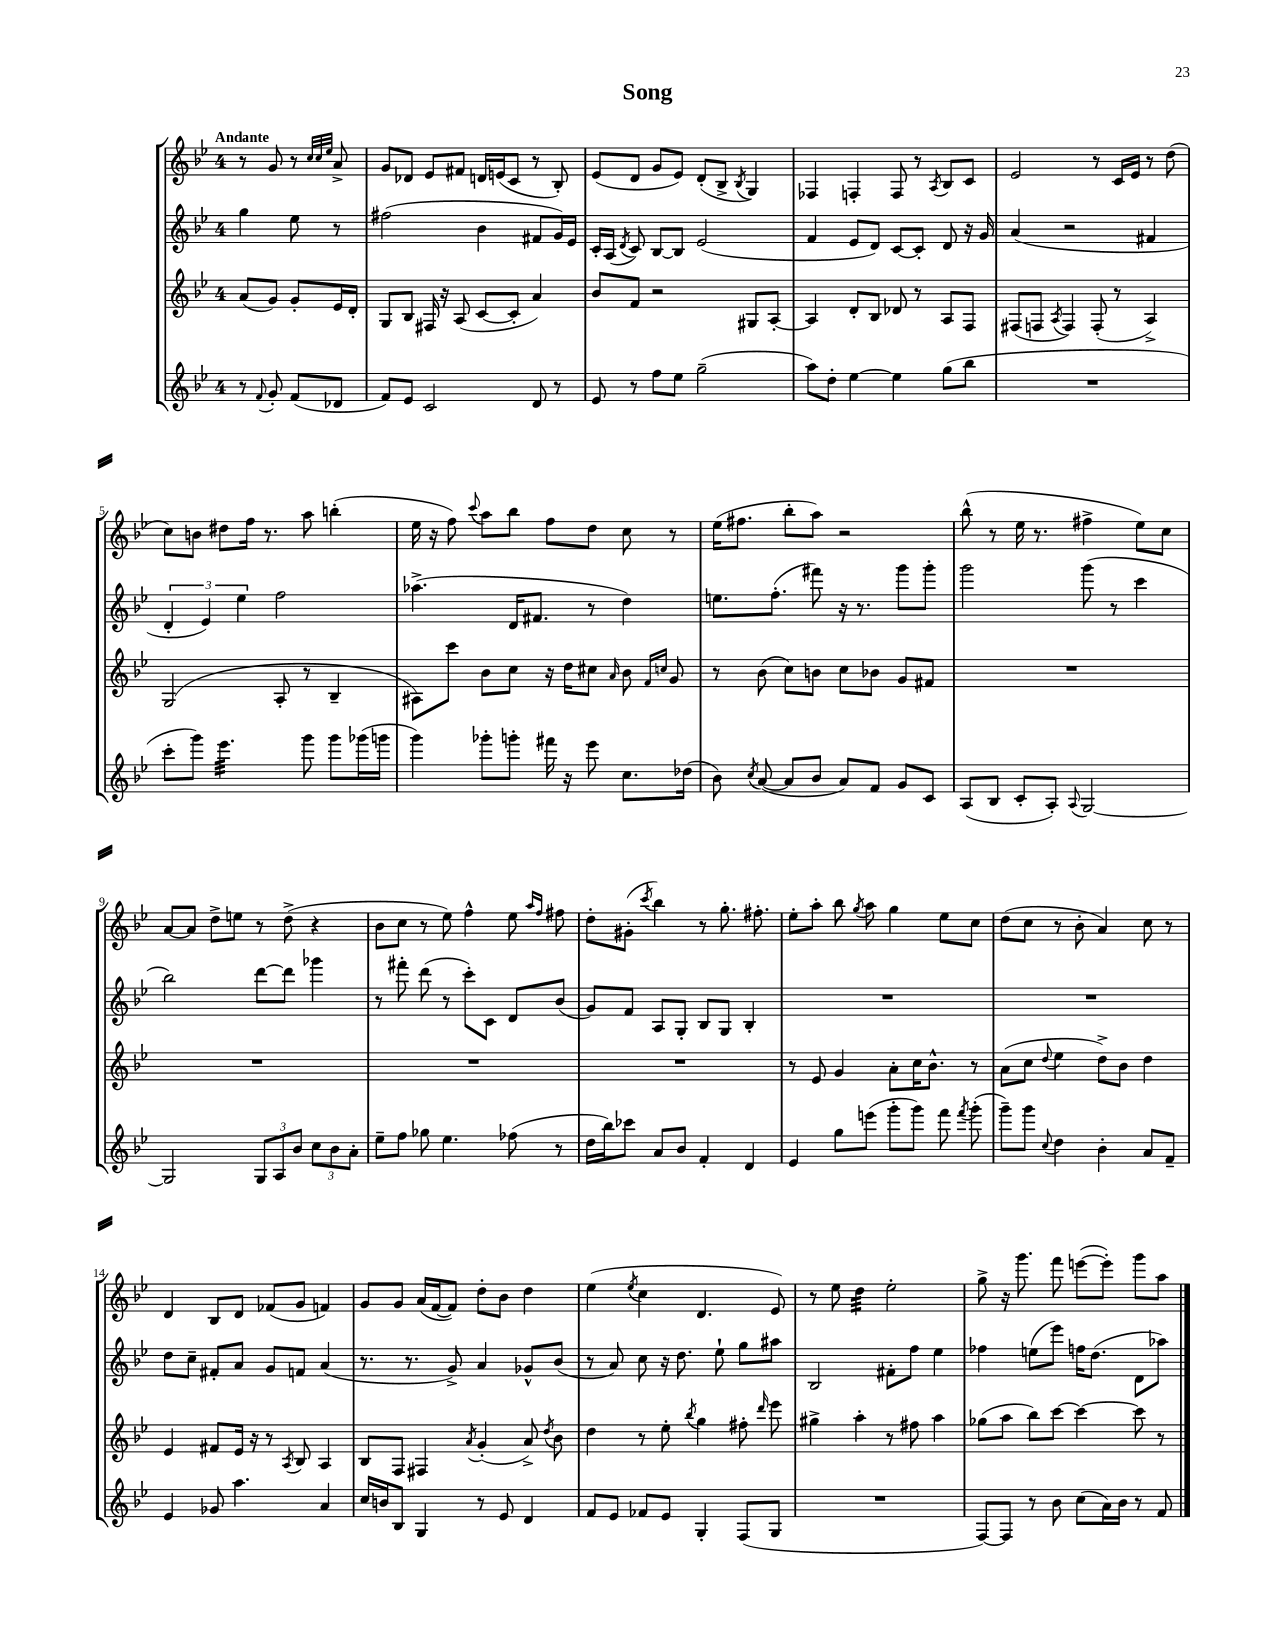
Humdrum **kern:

**kern	**kern	**kern	**kern
*part4	*part3	*part2	*part1
*staff4	*staff3	*staff2	*staff1
*clefG2	*clefG2	*clefG2	*clefG2
*k[b-e-]	*k[b-e-]	*k[b-e-]	*k[b-e-]
*M4/4	*M4/4	*M4/4	*M4/4
=	=	=	=
!	!	!	!LO:TX:a:B:t=Andante
8r	(8a/L	4gg\	8r
8qqf/	.	.	.
8g'/	8g/J)	.	8g/
(8f/L	8g'/L	8ee-\	8r
.	.	.	32qqcc/LLL
.	.	.	32qqcc/
.	.	.	32qqee-/JJJ
8d-X/J	16e-/L	8r	8a^/
.	16d'/JJ	.	.
=1	=1	=1	=1
8f/L)	8G/L	(2ff#X\	8g/L
8e-/J	8B-/J	.	8d-X/J
2c/	16F#X/	.	8e-/L
.	16r	.	.
.	(8A/	.	8f#X/J
.	[8c/L	4b-\	16dn/LL
.	.	.	(16en/J
.	8c'/J]	.	8c/J
8d/	4a/)	8f#X/L	8r
8r	.	16g/L)	8B-'/)
.	.	16e-/JJ	.
=2	=2	=2	=2
8e-/	8b-/L	16c'/LL	(8e-/L
.	.	(16A/JJ	.
.	.	8qd/	.
8r	8f/J	8c/)	8d/J
8ff\L	2r	[8B-/L	8g/L
8ee-\J	.	8B-/J]	8e-/J)
(2gg~\	.	(2e-/	(8d'/L
.	.	.	8B-^/J
.	.	.	8qB-/
.	8G#X/L	.	4G/)
.	[8A'/J	.	.
=3	=3	=3	=3
8aa\L)	4A/]	4f/	4F-X/
8dd'\J	.	.	.
[4ee-\	8d'/L	8e-/L	4Fn'/
.	8B-/J	8d/J)	.
4ee-\]	8d-X/	[8c/L	8F/
.	8r	8c'/J]	8r
.	.	.	8qA/
(8gg\L	8A/L	8d/	8B-/L
8bb-\J	8F/J	16r	8c/J
.	.	16g/	.
=4	=4	=4	=4
1r	(8F#X/L	(4a/	2e-/
.	8Fn/J	.	.
.	8qA/	.	.
.	4F/)	2r	.
.	(8F'/	.	8r
.	8r	.	16c/LL
.	.	.	16e-/JJ
.	4A^/)	4f#X/	8r
.	.	.	(8dd\
!!LO:LB:g=z
=5	=5	=5	=5
8ccc'\L	(2G/	6d'/	8cc\L)
8ggg\J)	.	.	8bn\J
.	.	6e-/)	.
*tremolo	*	*	*
32eee-\LLL	.	.	8dd#X\L
32eee-\	.	.	.
32eee-\	.	.	.
.	.	6ee-\	.
32eee-\	.	.	.
32eee-\	.	.	16ff\Jk
32eee-\	.	.	.
32eee-\	.	.	8.r
32eee-\	.	.	.
32eee-\	8A'/	2ff\	.
32eee-\	.	.	.
32eee-\	.	.	.
32eee-\JJJ	.	.	.
*Xtremolo	*	*	*
8ggg\	8r	.	8aa\
8ggg\L	4B-~/	.	(4bbn'\
(16ggg-X\L	.	.	.
16gggn\JJ	.	.	.
=6	=6	=6	=6
4ggg\)	8A#X\L)	(4.aa-X^\	16ee-\
.	.	.	16r
.	8ccc\J	.	8ff\)
.	.	.	8qqccc/
8ggg-X'\L	8b-\L	.	8aa\L
8gggn'\J	8cc\J	16d/KL	8bb-\J
.	.	8.f#X/J	.
16fff#X\	16r	.	8ff\L
16r	16dd\KL	.	.
8eee-\	8cc#X\J	8r	8dd\J
.	16qqa/	.	.
8.cc\L	8b-\	4dd\)	8cc\
.	16qqf/LL	.	.
.	16qqccn/JJ	.	.
.	8g/	.	8r
(16dd-X\Jk	.	.	.
=7	=7	=7	=7
8b-\)	8r	8.een\L	(16ee-\KL
.	.	.	8.ff#X\J
8qcc/	.	.	.
([8a/	(8b-\	.	.
.	.	(8.ff'\J	.
8a/L]	8cc\L)	.	8bb-'\L
8b-/J	8bn\J	8fff#X\)	8aa\J)
8a/L)	8cc\L	16r	2r
.	.	8.r	.
8f/J	8b-X\J	.	.
8g/L	8g/L	8ggg\L	.
8c/J	8f#X/J	8ggg'\J	.
=8	=8	=8	=8
(8A/L	1r	2ggg\	(8bb-^^\
8B-/J	.	.	8r
8c'/L	.	.	16ee-\
.	.	.	8.r
8A'/J)	.	.	.
8qqA/	.	.	.
[2G/	.	(8ggg\	4ff#X^\
.	.	8r	.
.	.	4ccc\	8ee-\L)
.	.	.	8cc\J
!!LO:LB:g=z
=9	=9	=9	=9
2G/]	1r	2bb-\)	[8a/L
.	.	.	8a/J]
.	.	.	8dd^\L
.	.	.	8een\J
12G/L	.	[8ddd\L	8r
12A/	.	.	.
.	.	8ddd\J]	(8dd^\
12b-/J	.	.	.
12cc\L	.	4ggg-X\	4r
12b-\	.	.	.
12a'\J	.	.	.
=10	=10	=10	=10
8ee-~\L	1r	8r	8b-\L
8ff\J	.	8fff#X'\	8cc\J
8gg-X\	.	(8ddd\	8r
4.ee-\	.	8r	8ee-\)
.	.	8ccc'\L)	4ff^^\
.	.	8c\J	.
(8ff-X\	.	8d/L	8ee-\
.	.	.	16qqaa/LL
.	.	.	16qqff/JJ
8r	.	(8b-/J	8ff#X\
=11	=11	=11	=11
16dd\LL	1r	8g/L)	8dd'\L
16bb-\J)	.	.	.
8ccc-X\J	.	8f/J	(8g#X'\J
.	.	.	8qccc/
8a/L	.	8A/L	4bb-\)
8b-/J	.	8G'/J	.
4f'/	.	8B-/L	8r
.	.	8G/J	8.gg'\
4d/	.	4B-'/	.
.	.	.	8.ff#X'\
=12	=12	=12	=12
4e-/	8r	1r	8ee-'\L
.	8e-/	.	8aa'\J
8gg\L	4g/	.	8bb-\
.	.	.	8qgg/
(8eeen\J	.	.	8aa\
8ggg'\L	8a'\L	.	4gg\
8ggg\J)	16cc\K	.	.
.	8.b-^^\J	.	.
8fff\	.	.	8ee-\L
8qfff/	.	.	.
(8ggg'\	8r	.	8cc\J
=13	=13	=13	=13
8ggg~\L)	(8a\L	1r	(8dd\L
8ggg\J	8cc\J	.	8cc\J
8qqcc/	8qqdd/	.	.
4dd\	4ee-\	.	8r
.	.	.	8b-'\
4b-'\	8dd^\L)	.	4a/)
.	8b-\J	.	.
8a/L	4dd\	.	8cc\
8f~/J	.	.	8r
!!LO:LB:g=z
=14	=14	=14	=14
4e-/	4e-/	8dd\L	4d/
.	.	8cc~\J	.
8g-X/	8f#X/L	8f#X'/L	8B-/L
4.aa\	16e-/Jk	8a/J	8d/J
.	16r	.	.
.	8r	8g/L	(8f-X/L
.	8qA/	.	.
.	8B-/	8fn/J	8g/J
4a/	4A/	(4a/	4fn/)
=15	=15	=15	=15
16cc/LL	8B-/L	8.r	8g/L
16bn/J	.	.	.
8B-/J	8F/J	.	8g/J
.	.	8.r	.
4G/	4F#X/	.	(16a/LL
.	.	.	[16f/J
.	.	8g^/)	8f/J])
.	8qa/	.	.
8r	(4g'/	4a/	8dd'\L
8e-/	.	.	8b-\J
4d/	8a^/)	8g-X^^/L	4dd\
.	8qdd/	.	.
.	8b-\	(8b-/J	.
=16	=16	=16	=16
8f/L	4dd\	8r	(4ee-\
8e-/J	.	8a/)	.
.	.	.	8qee-/
8f-X/L	8r	8cc\	4cc\
8e-/J	8ee-'\	16r	.
.	.	8.dd\	.
.	8qbb-/	.	.
4G'/	4gg\	.	4.d/
.	.	8ee-`\	.
(8F/L	8ff#X'\	8gg\L	.
.	16qqddd/	.	.
8G/J	8eee-\	8aa#X\J	8e-/)
=17	=17	=17	=17
1r	4gg#X^\	2B-/	8r
.	.	.	8ee-\
*	*	*	*tremolo
.	4aa'\	.	32dd\LLL
.	.	.	32dd\
.	.	.	32dd\
.	.	.	32dd\
.	.	.	32dd\
.	.	.	32dd\
.	.	.	32dd\
.	.	.	32dd\JJJ
*	*	*	*Xtremolo
.	8r	8f#X'\L	2ee-'\
.	8ff#X\	8ff\J	.
.	4aa\	4ee-\	.
=18	=18	=18	=18
[8F/L)	(8gg-X\L	4ff-X\	8gg^\
8F/J]	8aa\J	.	16r
.	.	.	8.ggg\
8r	8bb-\L)	(8een\L	.
8b-\	[8ccc\J	8eee-\J)	8fff\
(8cc\L	4ccc\_	16ffn\KL	([8eeen\L
.	.	(8.dd\J	.
16a\L)	.	.	8eee'\J])
16b-\JJ	.	.	.
8r	8ccc\]	8d\L	8ggg\L
8f/	8r	8aa-X\J)	8aa\J
==	==	==	==
*-	*-	*-	*-
